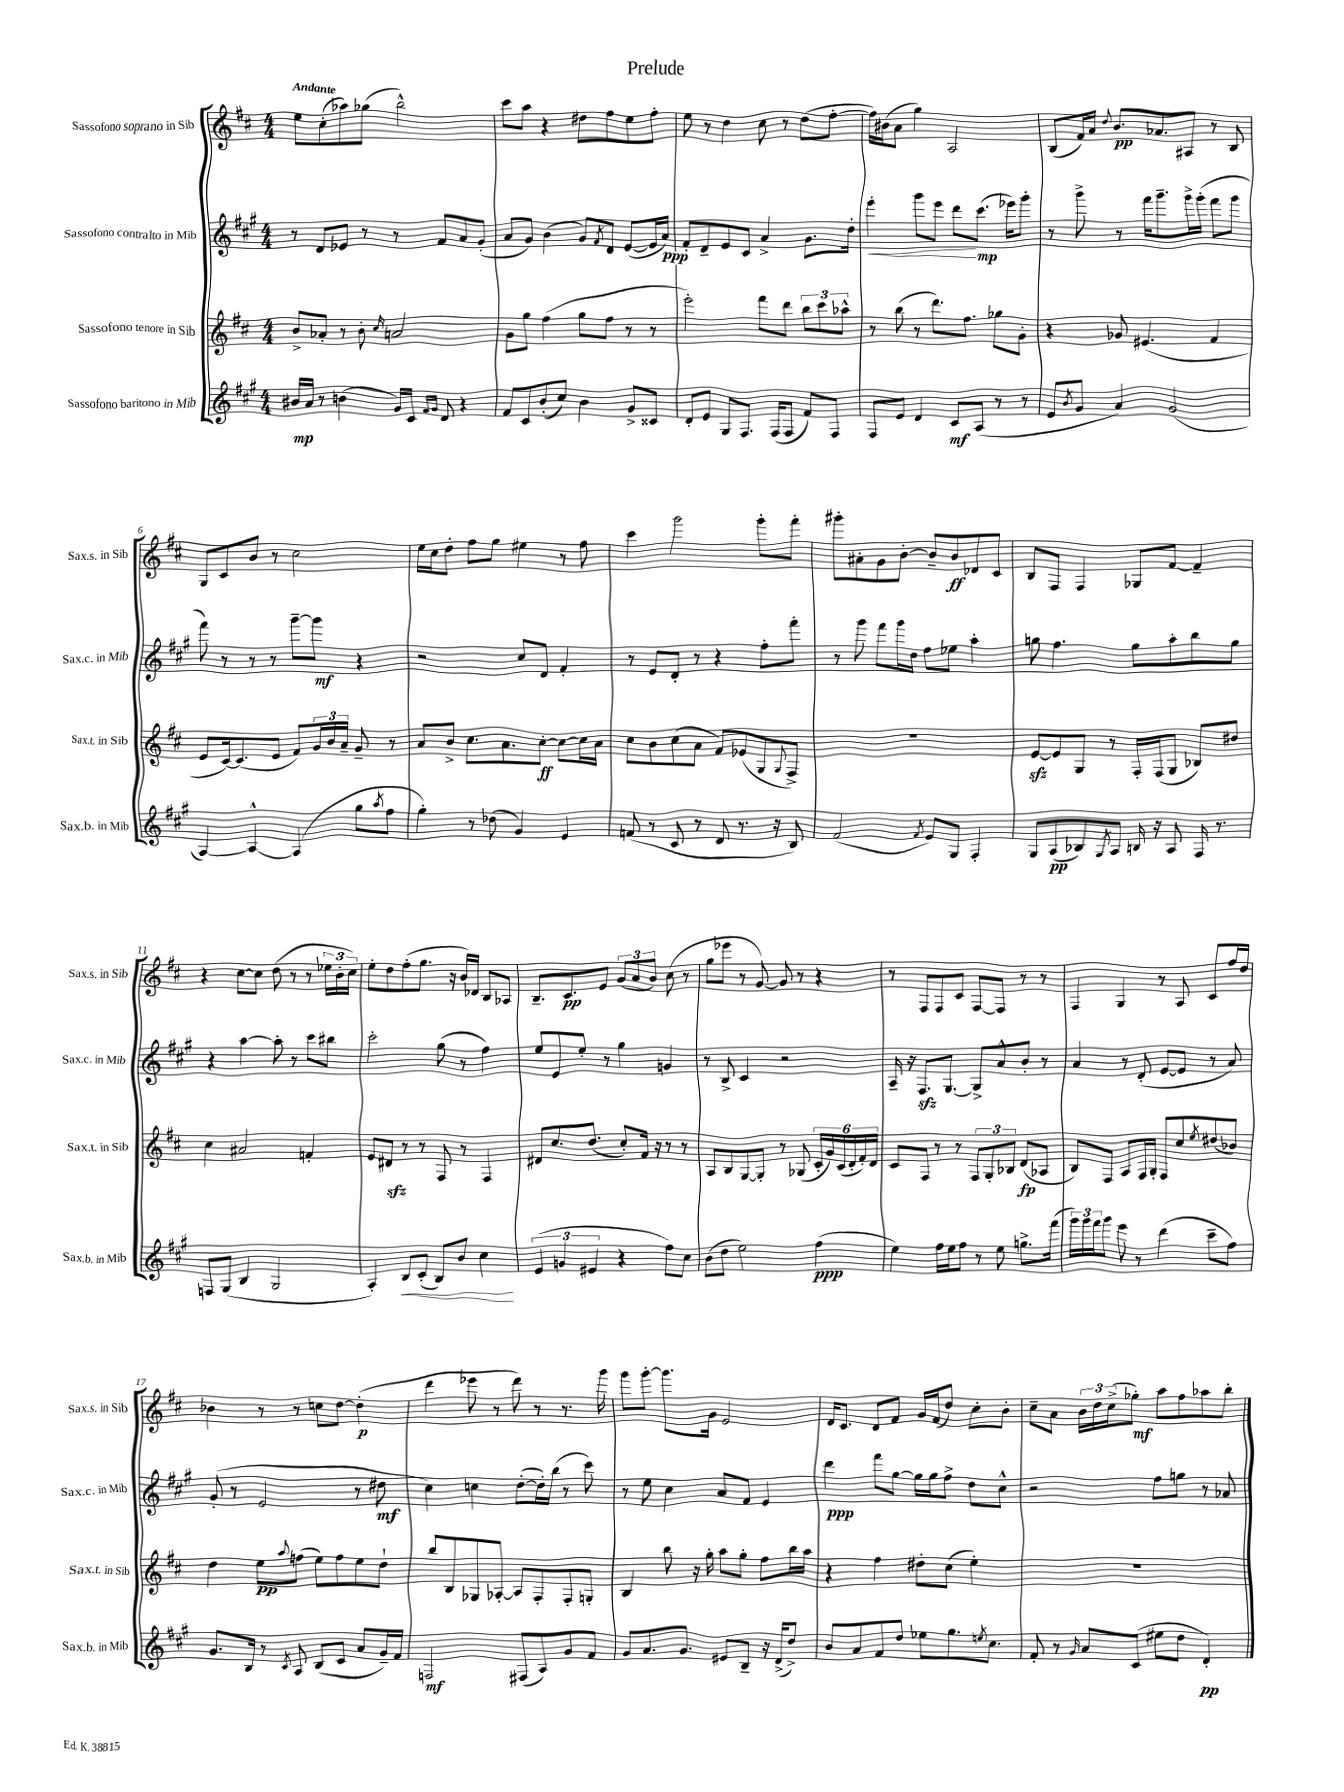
\header { title = "Prelude" }
<<
\new StaffGroup <<
\new Staff = "s0" \with { instrumentName = "Sassofono soprano in Sib" shortInstrumentName = "Sax.s. in Sib" } {
    \clef treble \key d \major \numericTimeSignature \time 4/4 \tempo "Andante"
    e''8 cis''8-.( aes''8) ges''8( b''2-^) |
    cis'''8 a''8 r4 dis''8 fis''8 e''8 fis''8-. |
    e''8 r8 d''4 cis''8 r8 d''8( fis''8~-. |
    fis''16) bis'16( a'8 g''4) a2 |
    b8( fis'16) a'16 \appoggiatura { d''8 } b'8.\pp aes'8. ais8 r8 b8 |
    g8 cis'8 b'8 r8 cis''2 |
    e''16 cis''16 d''8-. fis''8 g''8 eis''4 r8 fis''8 |
    cis'''4 g'''2 g'''8-. fis'''8-. |
    gis'''8-. ais'8-. g'8 b'8~-. b'8-- b'8\ff des'8 cis'8 |
    b8 fis8 fis4 ges8 fis'8~ fis'4-- |
    r4 cis''8~ cis''8 d''8( r8 r8 \tuplet 3/2 { ees''16 b'16-. cis''16) } |
    e''8-. d''8 fis''8-.( g''8. r16 b'16) des'16 b8 aes8 |
    b8.-- cis'8.\pp e'8 \tuplet 3/2 { g'8( a'8 b'8) } cis''8( r8 |
    g''8 ees'''8 r8 g'8~) g'8 r8 r4 |
    r8 fis8 fis8 cis'8 fis8~ fis8 r8 r8 |
    fis4 g4 r8 a8 cis'8 fis''16 d''16 |
    bes'4 r8 r8 c''8 d''8~ d''4-.\p( |
    d'''4 ees'''8 r8 d'''8) r8 r8. g'''16 |
    g'''8 g'''8~-. g'''8. g'16 e'2 |
    d'16 cis'8. d'8 fis'8 g'16 fis'16( d''8) cis''8-. b'8-. |
    cis''8-- a'8 \tuplet 3/2 { b'16 d''16 cis''16->( } ges''8-.\mf) a''8 fis''8 aes''8 b''8-. \bar "|." |
}
\new Staff = "s1" \with { instrumentName = "Sassofono contralto in Mib" shortInstrumentName = "Sax.c. in Mib" } {
    \clef treble \key a \major \numericTimeSignature \time 4/4
    r8 d'8 ees'8 r8 r8 fis'8 a'8 gis'8-.( |
    a'8 gis'8) b'4( gis'8) \acciaccatura { fis'8 } d'8 e'8~( e'16 a'16\ppp) |
    fis'8-. d'8-- e'8 cis'8 a'4-> gis'8. d''16-. |
    e'''4-.\< gis'''8 e'''8 d'''8\! cis'''8.\mp( ees'''16) gis'''8-. |
    r8 gis'''8-> r8 fis'''16 gis'''8.-- gis'''16-> gis'''16-.( fis'''8 gis'''8 |
    fis'''8) r8 r8 r8 gis'''8~-- gis'''8\mf r4 |
    r2 cis''8 d'8 fis'4-. |
    r8 e'8 d'8-. r8 r4 fis''8-. fis'''8-. |
    r8 gis'''8 fis'''8 gis'''16 d''16 fis''8 ees''8 a''4-. |
    g''8 fis''4. g''8 a''8-. b''8 g''8 |
    r4 a''4~ a''8-. r8 cis'''8 bis''8 |
    cis'''2-. gis''8( r8 fis''4) |
    e''8 e'8 e''8-. r8 gis''4 g'4 |
    r8 b8-> cis'4 r2 |
    a16-- r16 fis8.\sfz gis8.~ gis8-> a'8-^ b'8-. r8 |
    a'4 r8 d'8-.( e'8~ e'8 r8 a'8) |
    gis'8-.( r8 e'2 r8 dis''8\mf |
    cis''4) c''4 d''8~-.( d''16-.) b''16( r8 cis'''8) |
    r8 e''8 cis''4 a'8 fis'8 e'4 |
    d'''4\ppp fis'''8 gis''8~ gis''16 gis''16 fis''8-> d''8 cis''8-^ |
    r2 fis''8 g''8 r8 aes'8 \bar "|." |
}
\new Staff = "s2" \with { instrumentName = "Sassofono tenore in Sib" shortInstrumentName = "Sax.t. in Sib" } {
    \clef treble \key d \major \numericTimeSignature \time 4/4
    b'8-> aes'8-. r8 b'8-. \grace { cis''16 } a'2 |
    g'8 g''8 fis''4( g''8 fis''8 r8 r8 |
    e'''2-.) fis'''8 d'''8 \tuplet 3/2 { b''8 cis'''8 aes''8-^ } |
    r8 b''8( r8 d'''8.) fis''8. ges''8 g'8-. |
    r4 ges'8 eis'4.( fis'4 |
    e'8 cis'16~) cis'8.( e'8 fis'8) \tuplet 3/2 { g'16 b'16 a'16-- } g'8-- r8 |
    a'8 b'8-> cis''8. a'8. cis''8~-.\ff cis''8~ cis''16 a'16 |
    cis''8 b'8 cis''8( a'8 fis'8) ees'8( g8 \appoggiatura { g8 } fis8->) |
    R1 |
    e'8~\sfz e'8 g8 r8 fis16-. fis16( g8 bes8) dis''8 |
    cis''4 ais'2 f'4-. |
    e'8 dis'8\sfz r8 r8 fis8 r8 fis4 |
    dis'8 cis''8. d''8.( cis''8-.) fis'16 r16 r8 r8 |
    a8 b8 g8~ g8-. r8 ges8( \tuplet 6/4 { cis'16-. g'16) cis'16( d'16-. fis'16-.) d'16 } |
    cis'8 fis8 r8 r8 \tuplet 3/2 { fis8 g8-. bes8 } d'8\fp( aes8 |
    b8) fis8 a8 fis16 g16-. fis8 cis''8 \acciaccatura { e''8 } dis''8( bes'8) |
    d''4 e''8\pp \appoggiatura { a''8 } f''8( e''8) f''8 e''8 d''8-! |
    b''8 b8 ges8 aes8~-. aes8 fis8-. fis8-. g8-. |
    b4 b''8 r16 g''16-. a''8 g''8-. fis''8 b''16 a''16 |
    r4 fis''4 dis''8-. cis''8( e''4-.) |
    R1 \bar "|." |
}
\new Staff = "s3" \with { instrumentName = "Sassofono baritono in Mib" shortInstrumentName = "Sax.b. in Mib" } {
    \clef treble \key a \major \numericTimeSignature \time 4/4
    bis'16\mp a'16 r8 b'4( gis'16) cis'16 \grace { fis'16 gis'16 } d'8 r4 |
    fis'8 cis'8 b'8-.( cis''8) b'4 gis'8-> cisis'8 |
    d'8-. e'8 gis8 fis8. fis16( fis8 fis'8) fis8 |
    fis8 e'8 d'4 cis'8\mf a8( r8 r8 |
    e'8 \acciaccatura { b'8 } gis'8 a'4) gis'2( |
    a4~) a4~-^ a4( gis''8 \acciaccatura { a''8 } fis''8 |
    gis''4-.) r8 des''8( gis'4) e'4 |
    f'8( r8 cis'8 r8 d'8 r8. r16 b8) |
    fis'2( \acciaccatura { fis'8 } e'8) gis8 fis4-. |
    gis8 a8\pp( bes8) \acciaccatura { gis8 } a8 b16 r16 a8 fis16 r8. |
    f8 gis8( b4 gis2 |
    a4-.) b8\< cis'8-.( b8) b'8 cis''4\! |
    \tuplet 3/2 { e'4( g'4 eis'4 } r4 fis''8) cis''8 |
    b'8( d''8 e''2) fis''4\ppp( |
    e''4) fis''16 e''16 fis''8 r8 e''8 g''8.-> fis'''16( |
    \tuplet 3/2 { gis'''16) gis'''16 fis'''16 } gis'''8 e'''8 r8 d'''4( cis'''8-- fis''8) |
    gis'8. b16 r8 \acciaccatura { cis'8 } a8 b8( cis'8 a'8 gis'16--) fis'16 |
    f2\mf fis8( a8) gis'8 fis'8 |
    gis'8 a'8. gis'8. eis'8 b8-- r16 d'16->( d''8->) |
    b'8 a'8 fis'8 d''8 ees''8 gis''8. \acciaccatura { e''8 } cis''8. |
    fis'8-. r8 \grace { gis'16 } a'8 cis'8( eis''8 d''8 d'4-.\pp) \bar "|." |
}
>>
>>
